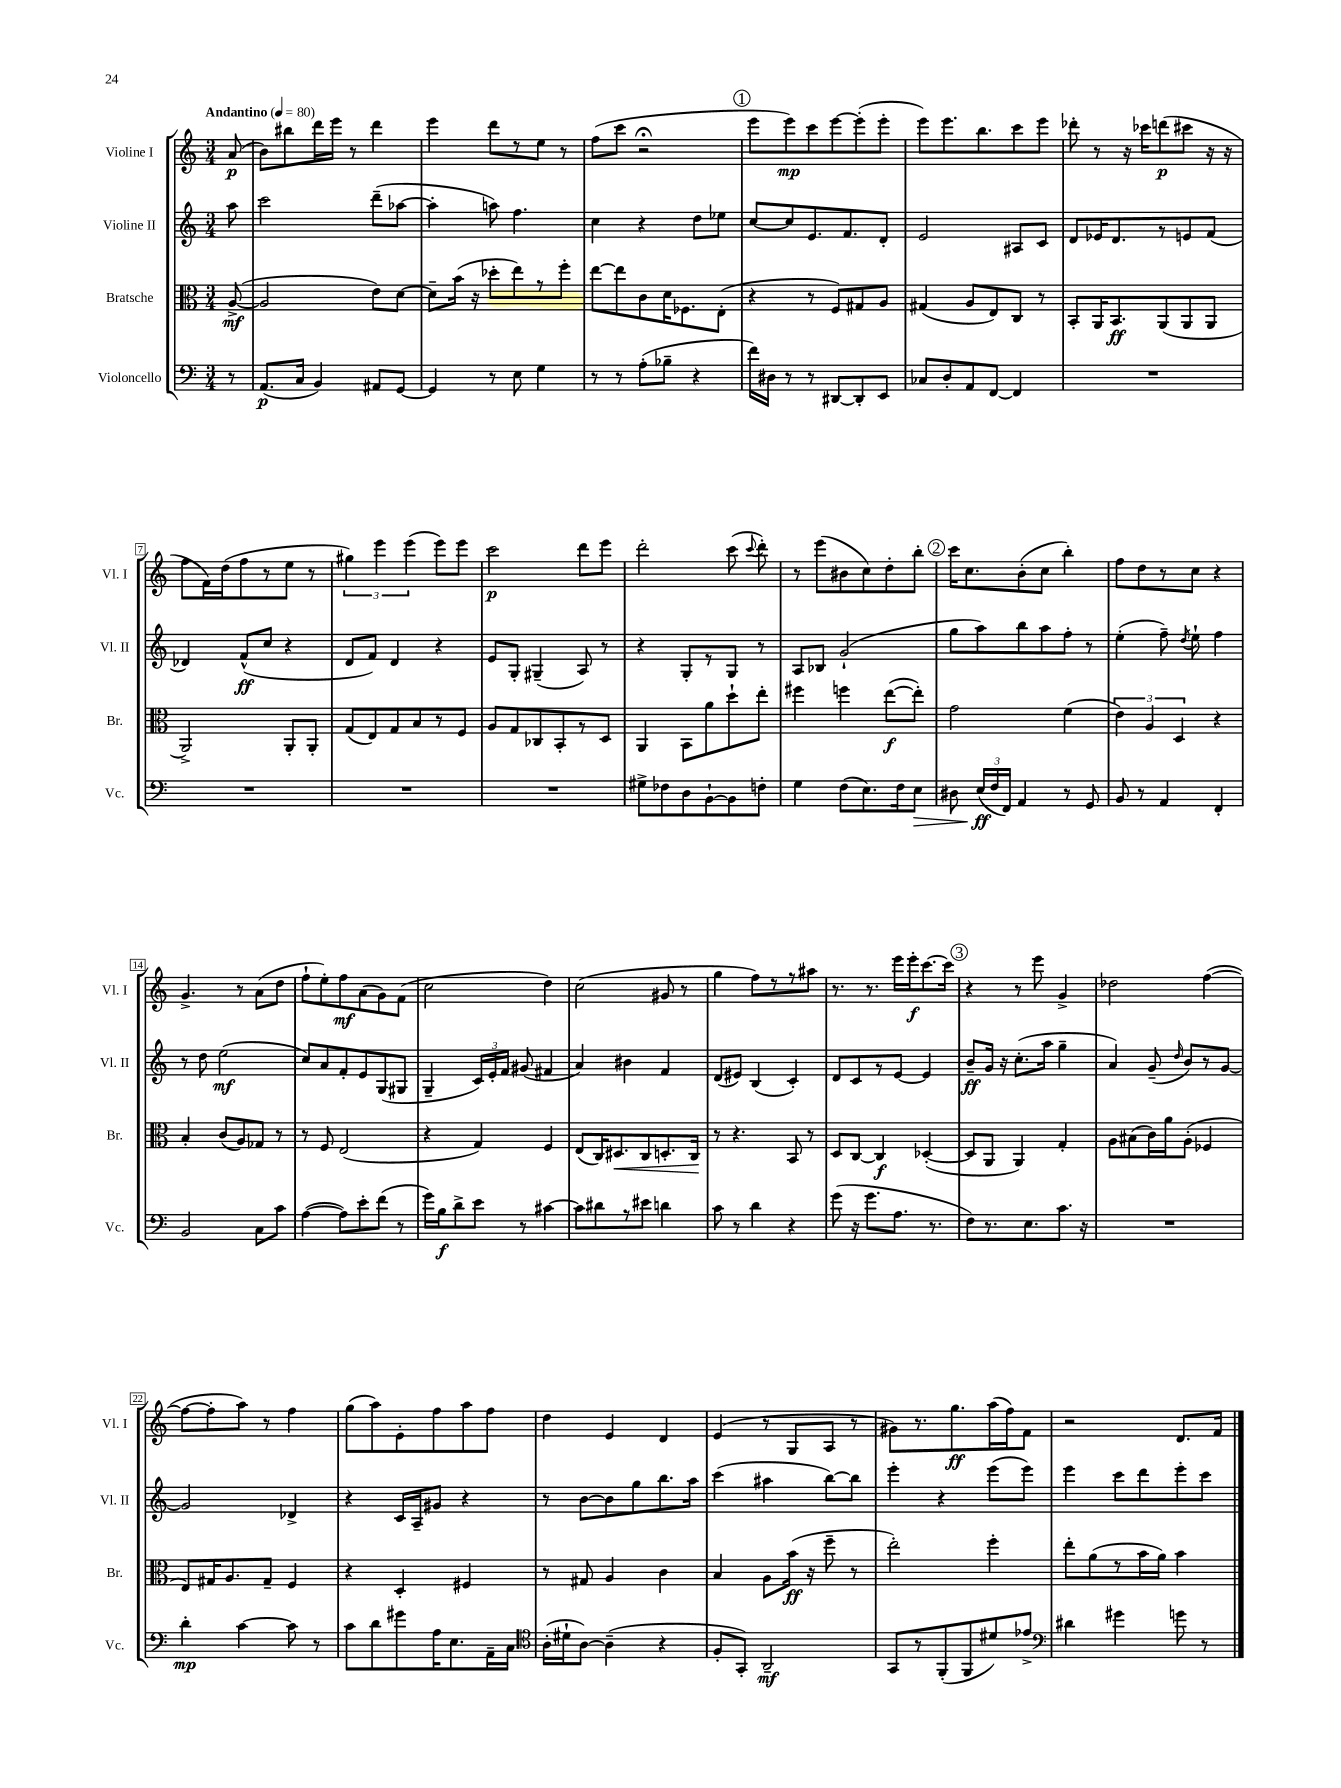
<<
\new StaffGroup <<
\new Staff = "s0" \with { instrumentName = "Violine I" shortInstrumentName = "Vl. I" } {
    \clef treble \key c \major \numericTimeSignature \time 3/4 \partial 8 \tempo "Andantino" 4 = 80
    \autoBeamOff a'8\p( |
    b'8[) bis''8 d'''16 e'''16] r8 d'''4 |
    e'''4 d'''8[ r8 e''8] r8 |
    f''8[( c'''8] r2\fermata |
    \mark \markup { \circle "1" } e'''8[ e'''8\mp) c'''8 e'''8~ e'''8-.( e'''8]-. |
    e'''8[) e'''8. b''8. c'''8 e'''8] |
    des'''8-. r8 r16 ces'''16[ d'''8\p( cis'''8] r16 r16 |
    f''8[ f'16) d''16( f''8 r8 e''8] r8 |
    \tuplet 3/2 { gis''4) e'''4 e'''4( } e'''8[) e'''8] |
    c'''2\p d'''8[ e'''8] |
    d'''2-. c'''8( \appoggiatura { c'''8 } d'''8-.) |
    r8 e'''8[( bis'8 c''8) d''8-. b''8]-. |
    \mark \markup { \circle "2" } c'''16[ c''8. b'8-.( c''8] b''4-.) |
    f''8[ d''8 r8 c''8] r4 |
    g'4.-> r8 a'8[( d''8] |
    f''8[-! e''8-.) f''8\mf a'8( g'8) f'8]( |
    c''2 d''4) |
    c''2( gis'8 r8 |
    g''4 f''8[) r8 r8 ais''8] |
    r8. r8. e'''16[ e'''16-.\f c'''8.~ c'''16] |
    \mark \markup { \circle "3" } r4 r8 e'''8 g'4-> |
    des''2 f''4~( |
    f''8[~ f''8-. a''8]) r8 f''4 |
    g''8[( a''8) e'8-. f''8 a''8 f''8] |
    d''4 e'4 d'4 |
    e'4( r8 g8[ a8] r8 |
    gis'8[) r8. g''8.\ff a''16( f''16) f'8] |
    r2 d'8.[ f'16] \bar "|." |
}
\new Staff = "s1" \with { instrumentName = "Violine II" shortInstrumentName = "Vl. II" } {
    \clef treble \key c \major \numericTimeSignature \time 3/4 \partial 8
    \autoBeamOff a''8 |
    c'''2 d'''8[--( aes''8]~ |
    aes''4-. a''8) f''4. |
    c''4 r4 d''8[ ees''8] |
    \mark \markup { \circle "1" } c''8[~ c''8 e'8. f'8. d'8]-. |
    e'2 ais8[ c'8] |
    d'8[ ees'16 d'8. r8 e'8 f'8]( |
    des'4) f'8[-^\ff( c''8] r4 |
    d'8[ f'8]) d'4 r4 |
    e'8[ g8]-. gis4--( a8) r8 |
    r4 g8[-. r8 g8] r8 |
    a8[ bes8] g'2-!( |
    \mark \markup { \circle "2" } g''8[ a''8) b''8 a''8 f''8]-. r8 |
    e''4-.( f''8--) \acciaccatura { d''8 } e''8-! f''4 |
    r8 d''8 e''2\mf( |
    c''8[) a'8 f'8-. e'8 g8( gis8] |
    g4-- \tuplet 3/2 { c'16[) e'16-. f'16] } gis'8( fis'4 |
    a'4) bis'4 f'4 |
    d'8[( eis'8]) b4( c'4-.) |
    d'8[ c'8 r8 e'8]~ e'4 |
    \mark \markup { \circle "3" } b'8[--\ff g'16] r16 c''8.[-.( a''16] g''4-- |
    a'4) g'8--( \grace { d''16 } b'8[) r8 g'8]~ |
    g'2 des'4-> |
    r4 c'16[ a16-- gis'8] r4 |
    r8 b'8[~ b'8 g''8 b''8. a''16] |
    c'''4( ais''4 b''8[~) b''8] |
    e'''4-. r4 e'''8[( e'''8]) |
    e'''4 c'''8[ d'''8 e'''8-. c'''8] \bar "|." |
}
\new Staff = "s2" \with { instrumentName = "Bratsche" shortInstrumentName = "Br." } {
    \clef alto \key c \major \numericTimeSignature \time 3/4 \partial 8
    \autoBeamOff a8~->\mf( |
    a2 e'8[) d'8]~ |
    d'8[-- b'16]( r16 des''8[-. e''8) r8 f''8]-. |
    e''8[~ e''8 c'8 d'16 fes8. e8]-.( |
    \mark \markup { \circle "1" } r4 r8 f8[) gis8 a8] |
    gis4( a8[ e8) c8] r8 |
    b,8[-. a,16 b,8.\ff a,8( a,8 a,8] |
    a,2->) a,8[-. a,8]-. |
    g8[( e8) g8 b8 r8 f8] |
    a8[ g8 ces8 b,8-. r8 d8] |
    a,4 b,8[ a'8 d''8-! e''8]-. |
    fis''4 f''4 e''8[~\f( e''8]-.) |
    \mark \markup { \circle "2" } g'2 f'4( |
    \tuplet 3/2 { e'4) a4 d4 } r4 |
    b4-. c'8[( a8) ges8] r8 |
    r8 f8 e2( |
    r4 g4) f4 |
    e8[( c16) dis8.\< c8 d8.-. c16]\! |
    r8 r4. b,8 r8 |
    d8[ c8]~ c4\f des4~-.( |
    \mark \markup { \circle "3" } des8[ a,8] a,4) g4-. |
    a8[ bis8( c'16) a'16 a8]-.( fes4 |
    e8[) gis16 a8. gis8]-- f4 |
    r4 d4-. fis4 |
    r8 gis8 a4 c'4 |
    b4 a8[ b'16]\ff( r16 f''8-- r8 |
    e''2-.) f''4-. |
    e''8[-. a'8( r8 b'16 a'16]) b'4 \bar "|." |
}
\new Staff = "s3" \with { instrumentName = "Violoncello" shortInstrumentName = "Vc." } {
    \clef bass \key c \major \numericTimeSignature \time 3/4 \partial 8
    \autoBeamOff r8 |
    a,8.[\p( c16] b,4) ais,8[ g,8]~ |
    g,4 r8 e8 g4 |
    r8 r8 a8[-.( bes8]-- r4 |
    \mark \markup { \circle "1" } f'16[) dis16] r8 r8 dis,8[~ dis,8-. e,8] |
    ces8[ d8-. a,8 f,8]~ f,4 |
    R2. |
    R2. |
    R2. |
    R2. |
    gis8[-> fes8 d8 b,8~-! b,8 f8]-. |
    g4 f8[( e8.) f16 e8]\> |
    \mark \markup { \circle "2" } dis8 \tuplet 3/2 { e16[\ff\!( f16 f,16]) } a,4 r8 g,8 |
    b,8 r8 a,4 f,4-. |
    b,2 c8[ c'8] |
    a4~( a8[) e'8-. f'8]( r8 |
    g'16[) b16\f d'8-> e'8] r8 cis'4~ |
    cis'8[ dis'8 r8 eis'8] d'4 |
    c'8 r8 d'4 r4 |
    g'8( r16 g'8.[ a8.] r8. |
    \mark \markup { \circle "3" } f8[) r8. e8. c'8.] r16 |
    R2. |
    d'4-.\mp c'4~ c'8 r8 |
    c'8[ d'8 gis'8 a16 e8. a,16-- c16] |
    \clef tenor a16[-.( dis'16-! a8]~) a4--( r4 |
    f8[-. g,8]-.) a,2--\mf |
    g,8[ r8 f,8-.( f,8 dis'8) ees'8]-> |
    \clef bass dis'4 gis'4 g'8 r8 \bar "|." |
}
>>
>>
\layout { \context { \Score \override BarNumber.stencil = #(make-stencil-boxer 0.1 0.3 ly:text-interface::print) } }
